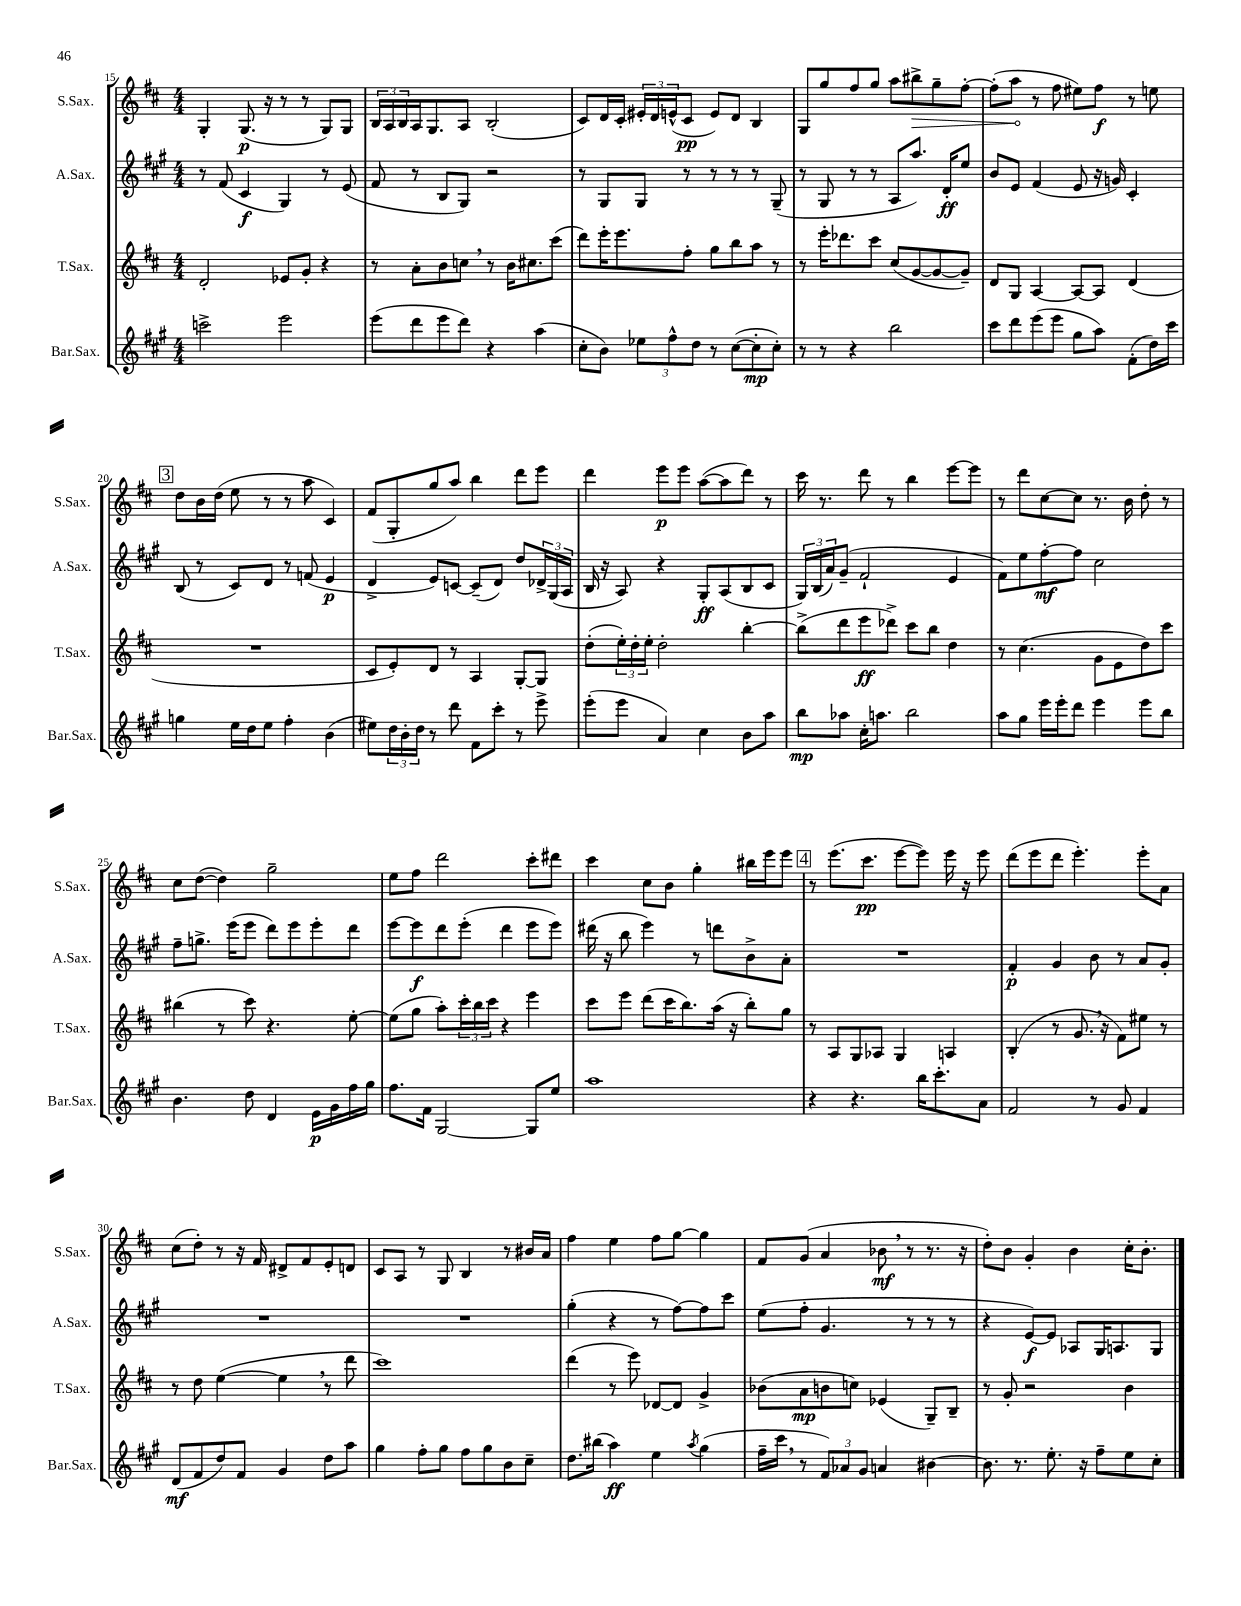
<<
\new StaffGroup <<
\new Staff = "s0" \with { instrumentName = "S.Sax." shortInstrumentName = "S.Sax." } {
    \clef treble \key d \major \numericTimeSignature \time 4/4
    g4-. g8.\p( r16 r8 r8 g8) g8 |
    \tuplet 3/2 { b16 a16 b16 } a16 g8. a8 b2-.( |
    cis'8) d'16 cis'16-. \tuplet 3/2 { eis'16-. d'16 e'16-^( } cis'8\pp e'8) d'8 b4 |
    g8 g''8 fis''8 g''8 a''8 \once \override Hairpin.circled-tip = ##t bis''8->\> g''8-- fis''8~-. |
    fis''8-.( a''8\! r8 fis''8 eis''8) fis''8\f r8 e''8 |
    \mark \markup { \box "3" } d''8 b'16 d''16( e''8 r8 r8 a''8 cis'4) |
    fis'8( g8-. g''8 a''8) b''4 d'''8 e'''8 |
    d'''4 e'''8\p e'''8 a''8~( a''8 d'''8) r8 |
    cis'''16 r8. d'''8 r8 b''4 e'''8~ e'''8 |
    r8 d'''8 cis''8~ cis''8 r8. b'16 d''8-. r8 |
    cis''8 d''8~( d''4) g''2-- |
    e''8 fis''8 d'''2 cis'''8-. dis'''8 |
    cis'''4 cis''8 b'8 g''4-. bis''16 e'''16 e'''8 |
    \mark \markup { \box "4" } r8 e'''8.( cis'''8.\pp e'''8~ e'''8) e'''16 r16 e'''8 |
    d'''8( e'''8 d'''8 e'''4.-.) e'''8-. a'8 |
    cis''8( d''8-.) r8 r16 fis'16 dis'8-> fis'8 e'8-. d'8 |
    cis'8 a8 r8 g8 b4 r8 bis'16 a'16 |
    fis''4 e''4 fis''8 g''8~ g''4 |
    fis'8 g'8( a'4 bes'8\mf \breathe r8 r8. r16 |
    d''8-.) b'8 g'4-. b'4 cis''16-. b'8.-. \bar "|." |
}
\new Staff = "s1" \with { instrumentName = "A.Sax." shortInstrumentName = "A.Sax." } {
    \clef treble \key a \major \numericTimeSignature \time 4/4
    r8 fis'8( cis'4\f gis4) r8 e'8( |
    fis'8 r8 b8 gis8) r2 |
    r8 gis8 gis8 r8 r8 r8 r8 gis8--( |
    r8 gis8 r8 r8 a8 a''8.) d'16-.\ff e''8 |
    b'8 e'8 fis'4( e'8 r16 g'16) cis'4-. |
    \mark \markup { \box "3" } b8( r8 cis'8) d'8 r8 f'8( e'4\p |
    d'4-> e'8) c'8~ c'8--( d'8) d''8 \tuplet 3/2 { des'16-> gis16( a16 } |
    b16 r16 a8) r4 gis8-.\ff a8( b8 cis'8 |
    \tuplet 3/2 { gis16) b16( a'16) } gis'8--( fis'2-! e'4 |
    fis'8) e''8 fis''8~-.\mf fis''8 cis''2 |
    fis''8-- g''8.-> e'''16( e'''8 d'''8) e'''8 e'''8-. d'''8 |
    e'''8~ e'''8\f d'''8 e'''8-.( d'''4 e'''8 e'''8) |
    dis'''16( r16 b''8 e'''4) r8 d'''8 b'8-> a'8-. |
    \mark \markup { \box "4" } R1 |
    fis'4-.\p gis'4 b'8 r8 a'8 gis'8-. |
    R1 |
    R1 |
    gis''4-.( r4 r8 fis''8~) fis''8 cis'''8 |
    e''8( fis''8-. gis'4. r8 r8 r8 |
    r4 e'8~\f) e'8 aes8 gis16 a8. gis8 \bar "|." |
}
\new Staff = "s2" \with { instrumentName = "T.Sax." shortInstrumentName = "T.Sax." } {
    \clef treble \key d \major \numericTimeSignature \time 4/4
    d'2-. ees'8 g'8-. r4 |
    r8 a'8-. b'8 c''8 \breathe r8 b'16 cis''8. cis'''8( |
    d'''8) e'''16-. e'''8. fis''8-. g''8 b''8 a''8 r8 |
    r8 e'''16-. des'''8. cis'''8 cis''8( g'8~ g'8~ g'8--) |
    d'8 g8 a4~ a8~ a8 d'4( |
    \mark \markup { \box "3" } R1 |
    cis'8 e'8-.) d'8 r8 a4 g8~-. g8 |
    d''8-.( \tuplet 3/2 { e''16-.) d''16-. e''16-. } d''2-. b''4~-. |
    b''8->( d'''8 e'''8\ff des'''8->) cis'''8 b''8 d''4 |
    r8 cis''4.( g'8 e'8 d''8) cis'''8 |
    bis''4( r8 cis'''8) r4. e''8~-. |
    e''8( g''8 a''8-.) \tuplet 3/2 { cis'''16-. b''16 cis'''16 } r4 e'''4 |
    cis'''8 e'''8 d'''8( cis'''16 b''8.) a''16( r16 b''8-.) g''8 |
    \mark \markup { \box "4" } r8 a8 g8 aes8 g4 a4 |
    b4-.( r8 g'8. \breathe r16 fis'8) eis''8 r8 |
    r8 d''8 e''4~( e''4 \breathe r8 d'''8 |
    cis'''1) |
    d'''4( r8 e'''8) des'8~ des'8 g'4-> |
    bes'8( a'8\mp b'8 c''8) ees'4( g8--) b8-- |
    r8 g'8-. r2 b'4 \bar "|." |
}
\new Staff = "s3" \with { instrumentName = "Bar.Sax." shortInstrumentName = "Bar.Sax." } {
    \clef treble \key a \major \numericTimeSignature \time 4/4
    c'''2-> e'''2 |
    e'''8( d'''8 e'''8 d'''8) r4 a''4( |
    cis''8-. b'8) \tuplet 3/2 { ees''8 fis''8-^ d''8 } r8 cis''8~( cis''8-.\mp cis''8-.) |
    r8 r8 r4 b''2 |
    cis'''8 d'''8 e'''8( e'''8 gis''8 a''8) fis'8-.( d''16) cis'''16 |
    \mark \markup { \box "3" } g''4 e''16 d''16 e''8 fis''4-. b'4( |
    eis''8) \tuplet 3/2 { d''16 b'16-. d''16 } r8 d'''8 fis'8 cis'''8-. r8 e'''8-> |
    e'''8-.( e'''8 a'4) cis''4 b'8 a''8 |
    b''8\mp aes''8 cis''16-. a''8. b''2 |
    a''8 gis''8 e'''16 e'''16-. d'''8 e'''4 e'''8 b''8 |
    b'4. d''8 d'4 e'16\p gis'16 fis''16 gis''16 |
    fis''8. fis'16 gis2~ gis8 e''8 |
    a''1 |
    \mark \markup { \box "4" } r4 r4. b''16 cis'''8.-. a'8 |
    fis'2 r8 gis'8 fis'4 |
    d'8\mf( fis'8 d''8) fis'8 gis'4 d''8 a''8 |
    gis''4 fis''8-. gis''8 fis''8 gis''8 b'8 cis''8-- |
    d''8. bis''16( a''4\ff) e''4 \acciaccatura { a''8 } gis''4( |
    fis''16-- cis'''16 \breathe r8 \tuplet 3/2 { fis'8) aes'8 gis'8 } a'4 bis'4~ |
    bis'8. r8. e''8.-. r16 fis''8-- e''8 cis''8-. \bar "|." |
}
>>
>>
\layout { \context { \Score currentBarNumber = #15 } }
